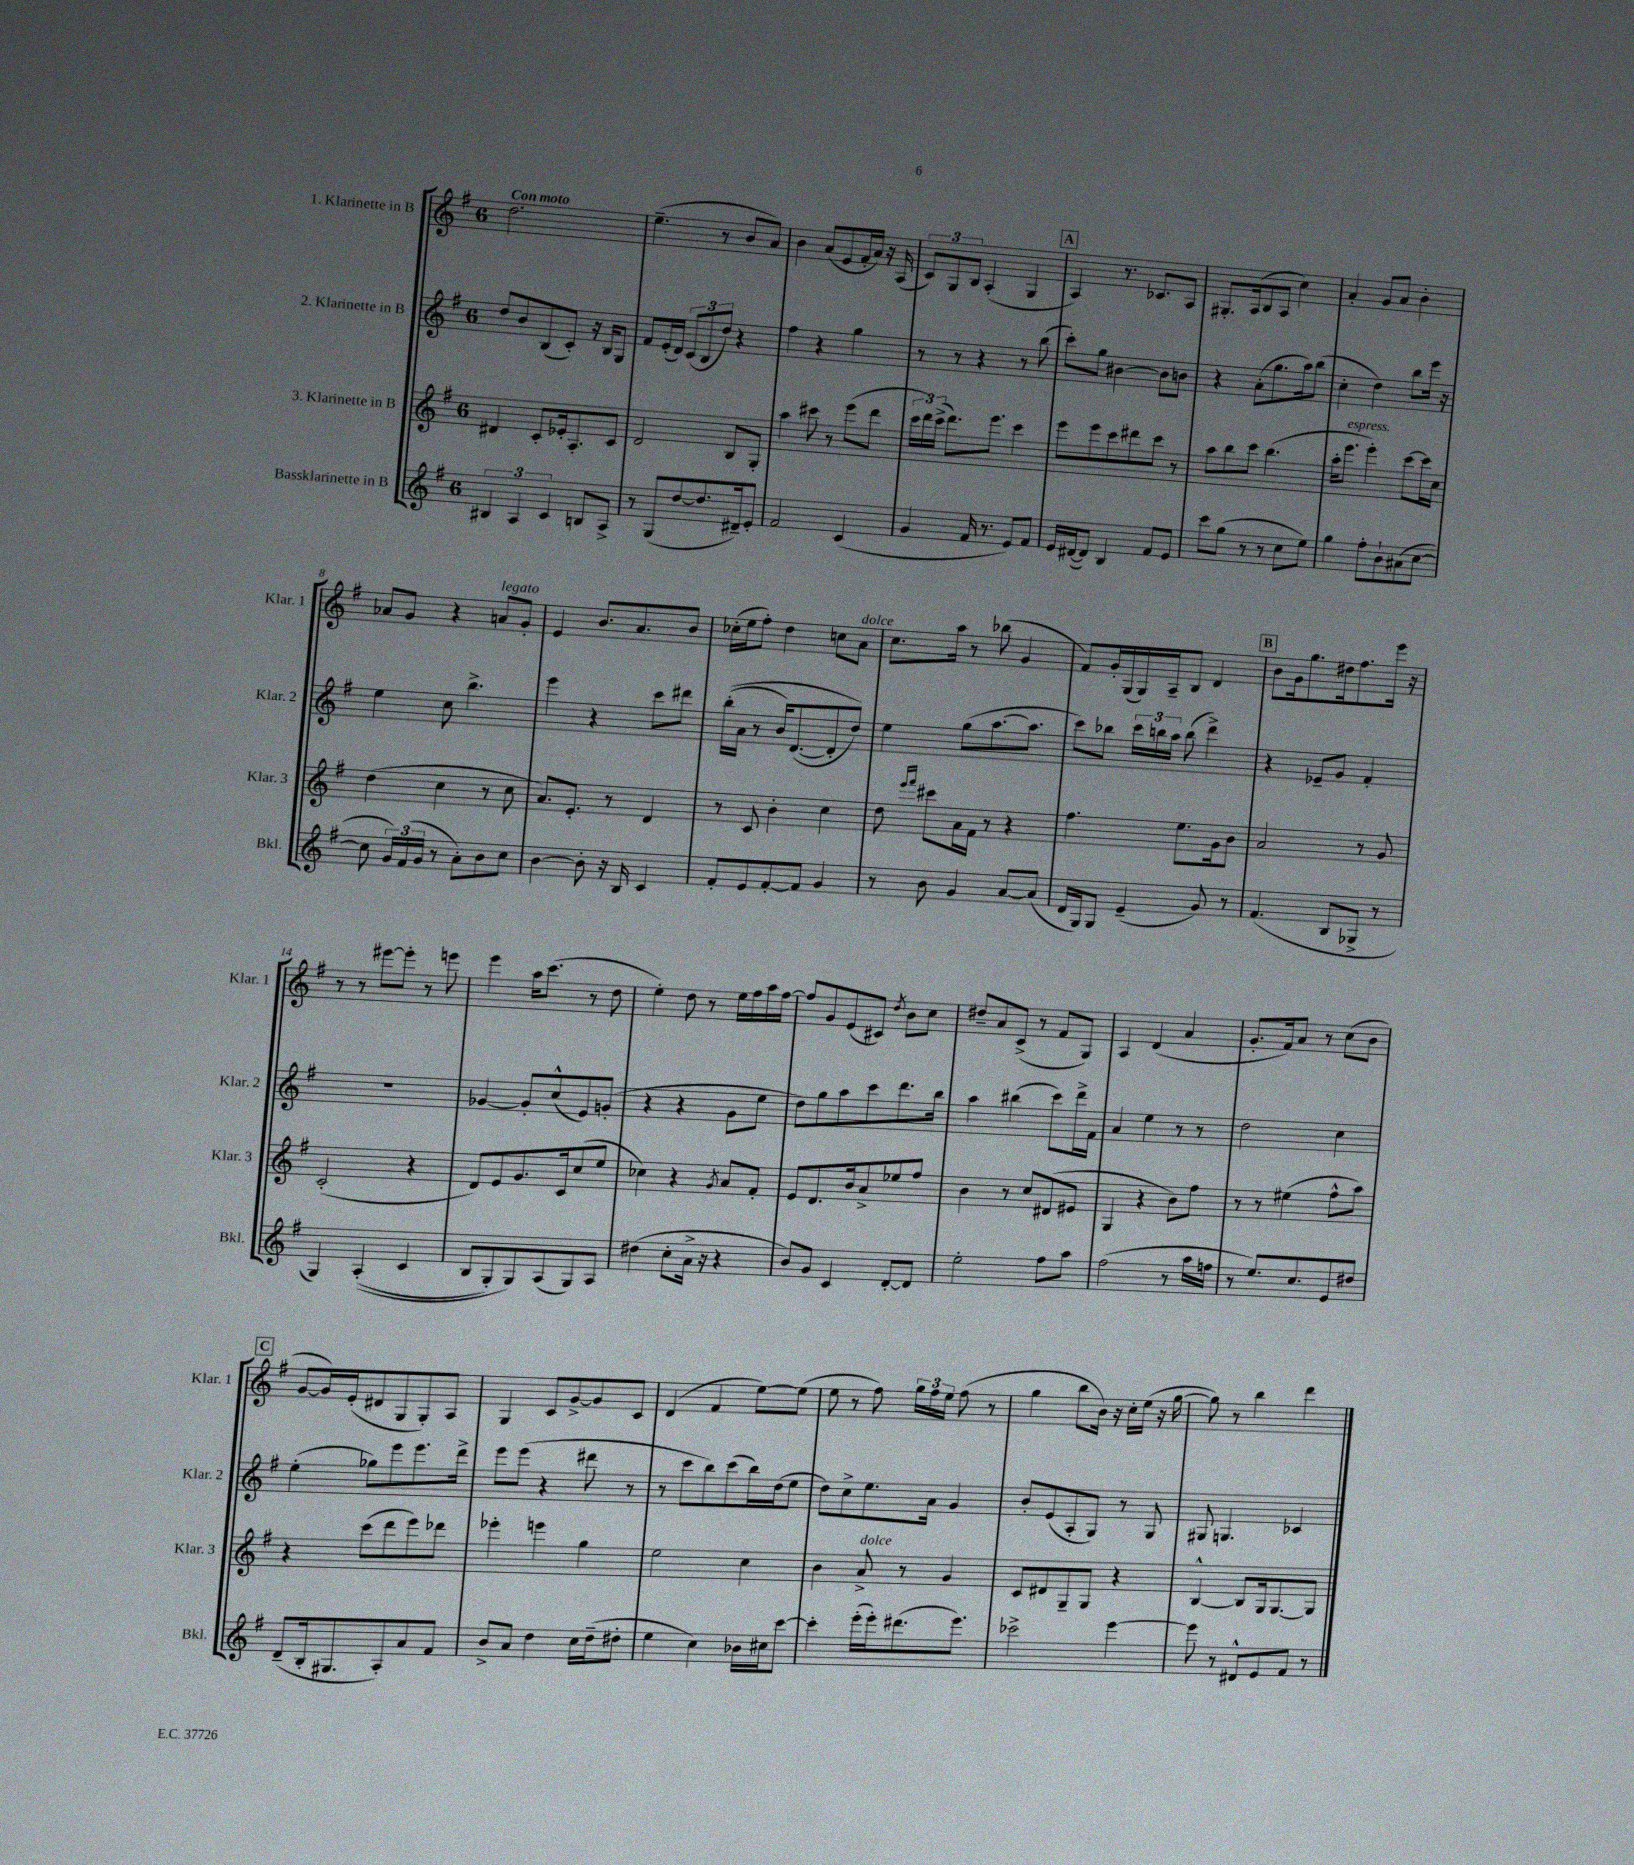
<<
\new StaffGroup <<
\new Staff = "s0" \with { instrumentName = "1. Klarinette in B" shortInstrumentName = "Klar. 1" } {
    \clef treble \key g \major \once \override Staff.TimeSignature.style = #'single-digit \time 6/8 \tempo "Con moto"
    \autoBeamOff d''2. |
    e''4.--( r8 b'8[ a'8]) |
    b'4 a'8[( e'8 fis'16-. a'16]) r16 a16( |
    \tuplet 3/2 { c'8[) g8 b8] } a4-.( g4 |
    \mark \markup { \box "A" } a4) r8. ces'8.[ a8] |
    gis8.[-. a16( b8 a8] c''4) |
    a'4-. g'8[ a'8] b'4-. |
    aes'8[ g'8] r4 a'8[^\markup { \italic "legato" } g'8]-. |
    e'4 b'8.[ a'8. b'8] |
    ces''16[-.( e''16 fis''8]-.) d''4 c''8[ a'8]^\markup { \italic "dolce" } |
    c''8.[ a''16] r8 bes''8( g'4 |
    fis'8[) g'16-. g16( g16) a16-- b8] d'4 |
    \mark \markup { \box "B" } b'8[ g'16 g''8. dis''16 fis''8. e'''16] r16 |
    r8 r8 eis'''8[~ eis'''8]-. r8 e'''8 |
    e'''4 a''16[ c'''8.]( r8 d''8 |
    e''4-.) d''8 r8 e''16[ fis''16 a''16 fis''16]~ |
    fis''8[ g'8 e'8( cis'8]) \acciaccatura { d''8 } b'8[ c''8] |
    dis''8[-- a'8 c'8]->( r8 fis'8[ g8]) |
    a4 d'4( a'4 |
    g'8.[-. fis'16) a'8] r8 c''8[( b'8] |
    \mark \markup { \box "C" } g'8[~ g'16) e'16-.( dis'8 g8 g8-.) a8] |
    g4 c'8[ g'8~-> g'8 c'8] |
    d'4( fis'4 e''8[~) e''8]( |
    e''8 r8 fis''8) \tuplet 3/2 { g''16[ fis''16 e''16] } fis''8( r8 |
    g''4 b''8[ b'16]) r16 c''16[-. e''16]( r16 g''16~ |
    g''8) r8 b''4 d'''4 \bar "|." |
}
\new Staff = "s1" \with { instrumentName = "2. Klarinette in B" shortInstrumentName = "Klar. 2" } {
    \clef treble \key g \major \once \override Staff.TimeSignature.style = #'single-digit \time 6/8
    \autoBeamOff d''8[ b'8 b8( c'8]-.) r16 b16[ g8] |
    fis'8[ e'16-.( d'16]) \tuplet 3/2 { c'8[( b8 d''8]) } r4 |
    fis''4 r4 g''4 |
    r8 r8 r4 r8 b''8( |
    \mark \markup { \box "A" } c'''8[-.) g''8] bis'4~ bis'8[ b'8] |
    r4 a'8[-.( g''8. a''16) b''8]( |
    c''4-. d''4) b''8[ e'''16] r16 |
    e''4 c''8 b''4.-> |
    e'''4 r4 c'''8[ dis'''8] |
    b''16[-.(\( a'16] r8 b'16[) d'8.~( d'8-. d''8])\) |
    e''4 g''8[( a''8.~ a''8.] |
    c'''8[) bes''8] \tuplet 3/2 { c'''16[ b''16 a''16] } b''8( d'''4->) |
    \mark \markup { \box "B" } r4 ees'8[-- g'8] fis'4-. |
    R2. |
    ges'4~ ges'8[-. c''8-^( e'8) g'8]-.( |
    r4 r4 g'8[ e''8] |
    d''8[) g''8 a''8 c'''8 d'''8. b''16] |
    a''4 bis''4( c'''8[) d'''16-> fis'16] |
    a'4 e''4 r8 r8 |
    d''2 c''4 |
    \mark \markup { \box "C" } e''4-.( ges''8[) e'''8 e'''8. d'''16]-> |
    e'''8[ e'''8]( r4 dis'''8 r8 |
    r8 c'''8[ b''8) c'''8( b''16) d''16( e''8] |
    d''8[) c''8-> e''8. a'16] g'4 |
    b'8[-. e'8( a8-. g8]) r8 g8 |
    gis8 g4. ces'4 \bar "|." |
}
\new Staff = "s2" \with { instrumentName = "3. Klarinette in B" shortInstrumentName = "Klar. 3" } {
    \clef treble \key g \major \once \override Staff.TimeSignature.style = #'single-digit \time 6/8
    \autoBeamOff dis'4 c'8[-. ees'16-. a8.-. c'8] |
    d'2 b8[ g8]-. |
    a''4 cis'''8 r8 e'''8[( d'''8] |
    \tuplet 3/2 { c'''16[ d'''16) c'''16]->( } d'''8.[) e'''8.] c'''4 |
    \mark \markup { \box "A" } e'''8[ e'''8 c'''8 dis'''8 c'''8] r8 |
    a''8[ b''8 c'''8] b''4.( |
    a''16[-. e'''8.]^\markup { \italic "espress." } e'''4-.) c'''8[~ c'''16 c''16] |
    d''4( c''4 r8 c''8 |
    a'8.[) e'8.]-. r8 d'4 |
    r8 c'8 b'4-. c''4 |
    d''8 \grace { e'''16[ fis'''16] } cis'''8[ a'16 fis'16] r8 r4 |
    fis''4. e''8.[ g'16 b'8] |
    \mark \markup { \box "B" } a'2 r8 g'8 |
    c'2-.( r4 |
    d'8[) e'8 g'8. c'16 c''8( e''8] |
    ces''4) r4 \acciaccatura { g'8 } a'8[ fis'8]-. |
    e'8[ d'8. b'16 a'8-> ees''8 fis''8] |
    b'4 r8 c''8[ dis'8( eis'8] |
    g4 r4 b'8[) fis''8] |
    r8 r8 eis''4( fis''8[-^ a''8]) |
    \mark \markup { \box "C" } r4 c'''8[( d'''8 e'''8) des'''8] |
    ees'''4-. e'''4 g''4 |
    e''2 c''4 |
    b'4 a'8->^\markup { \italic "dolce" } r8 g'4 |
    c'8[ dis'8 g8-- g8] r4 |
    b4~-^ b8[ g16 g8.~ g8] \bar "|." |
}
\new Staff = "s3" \with { instrumentName = "Bassklarinette in B" shortInstrumentName = "Bkl." } {
    \clef treble \key g \major \once \override Staff.TimeSignature.style = #'single-digit \time 6/8
    \autoBeamOff \tuplet 3/2 { bis4 a4 c'4 } b8[ a8]-> |
    r8 g8[( d''8~ d''8. dis'16--) e'8]-. |
    fis'2 c'4( |
    g'4 fis'16 r8. e'8[) fis'8] |
    \mark \markup { \box "A" } e'16[ dis'16~( dis'8]) b4 fis'8[ e'8] |
    c'''8[ g''8]( r8 r8 c''8[ e''8]) |
    g''4 fis''8[-. b'8-! ais'8( c''8]~ |
    c''8 \tuplet 3/2 { g'16[) fis'16( g'16] } r8 a'8[-.) b'8 c''8] |
    b'4~ b'8-. r16 b16 c'4 |
    fis'8[-. e'8 fis'8~-. fis'8] g'4 |
    r8 b'8 g'4 a'8[~ a'8]( |
    d'16[ g16) g8] e'4--( g'8) r8 |
    \mark \markup { \box "B" } fis'4.( b8[ ges8]-> r8 |
    g4) a4-.(\( c'4 |
    b8[ g8-.) g8\) a8( g8) a8] |
    dis''4( c''8[-. a'16]-> r16 r4 |
    b'8[) g'8] c'4 d'8[~-. d'8] |
    e''2-. fis''8[ a''8] |
    fis''2( r8 a''16[ f''16] |
    r8 e''8.[) c''8. e'8 dis''8] |
    \mark \markup { \box "C" } d'8[--( b16-. gis8. a8-.) a'8 fis'8] |
    b'8[-> a'8] d''4 c''16[ d''16--( dis''8]-. |
    e''4 c''4) bes'16[ cis''16 c'''8]~ |
    c'''4-. e'''16[-.( e'''16-.) dis'''8.( e'''8.]) |
    ces'''2-> e'''4~ |
    e'''8 r8 dis'8[-^ e'8 fis'8] r8 \bar "|." |
}
>>
>>
